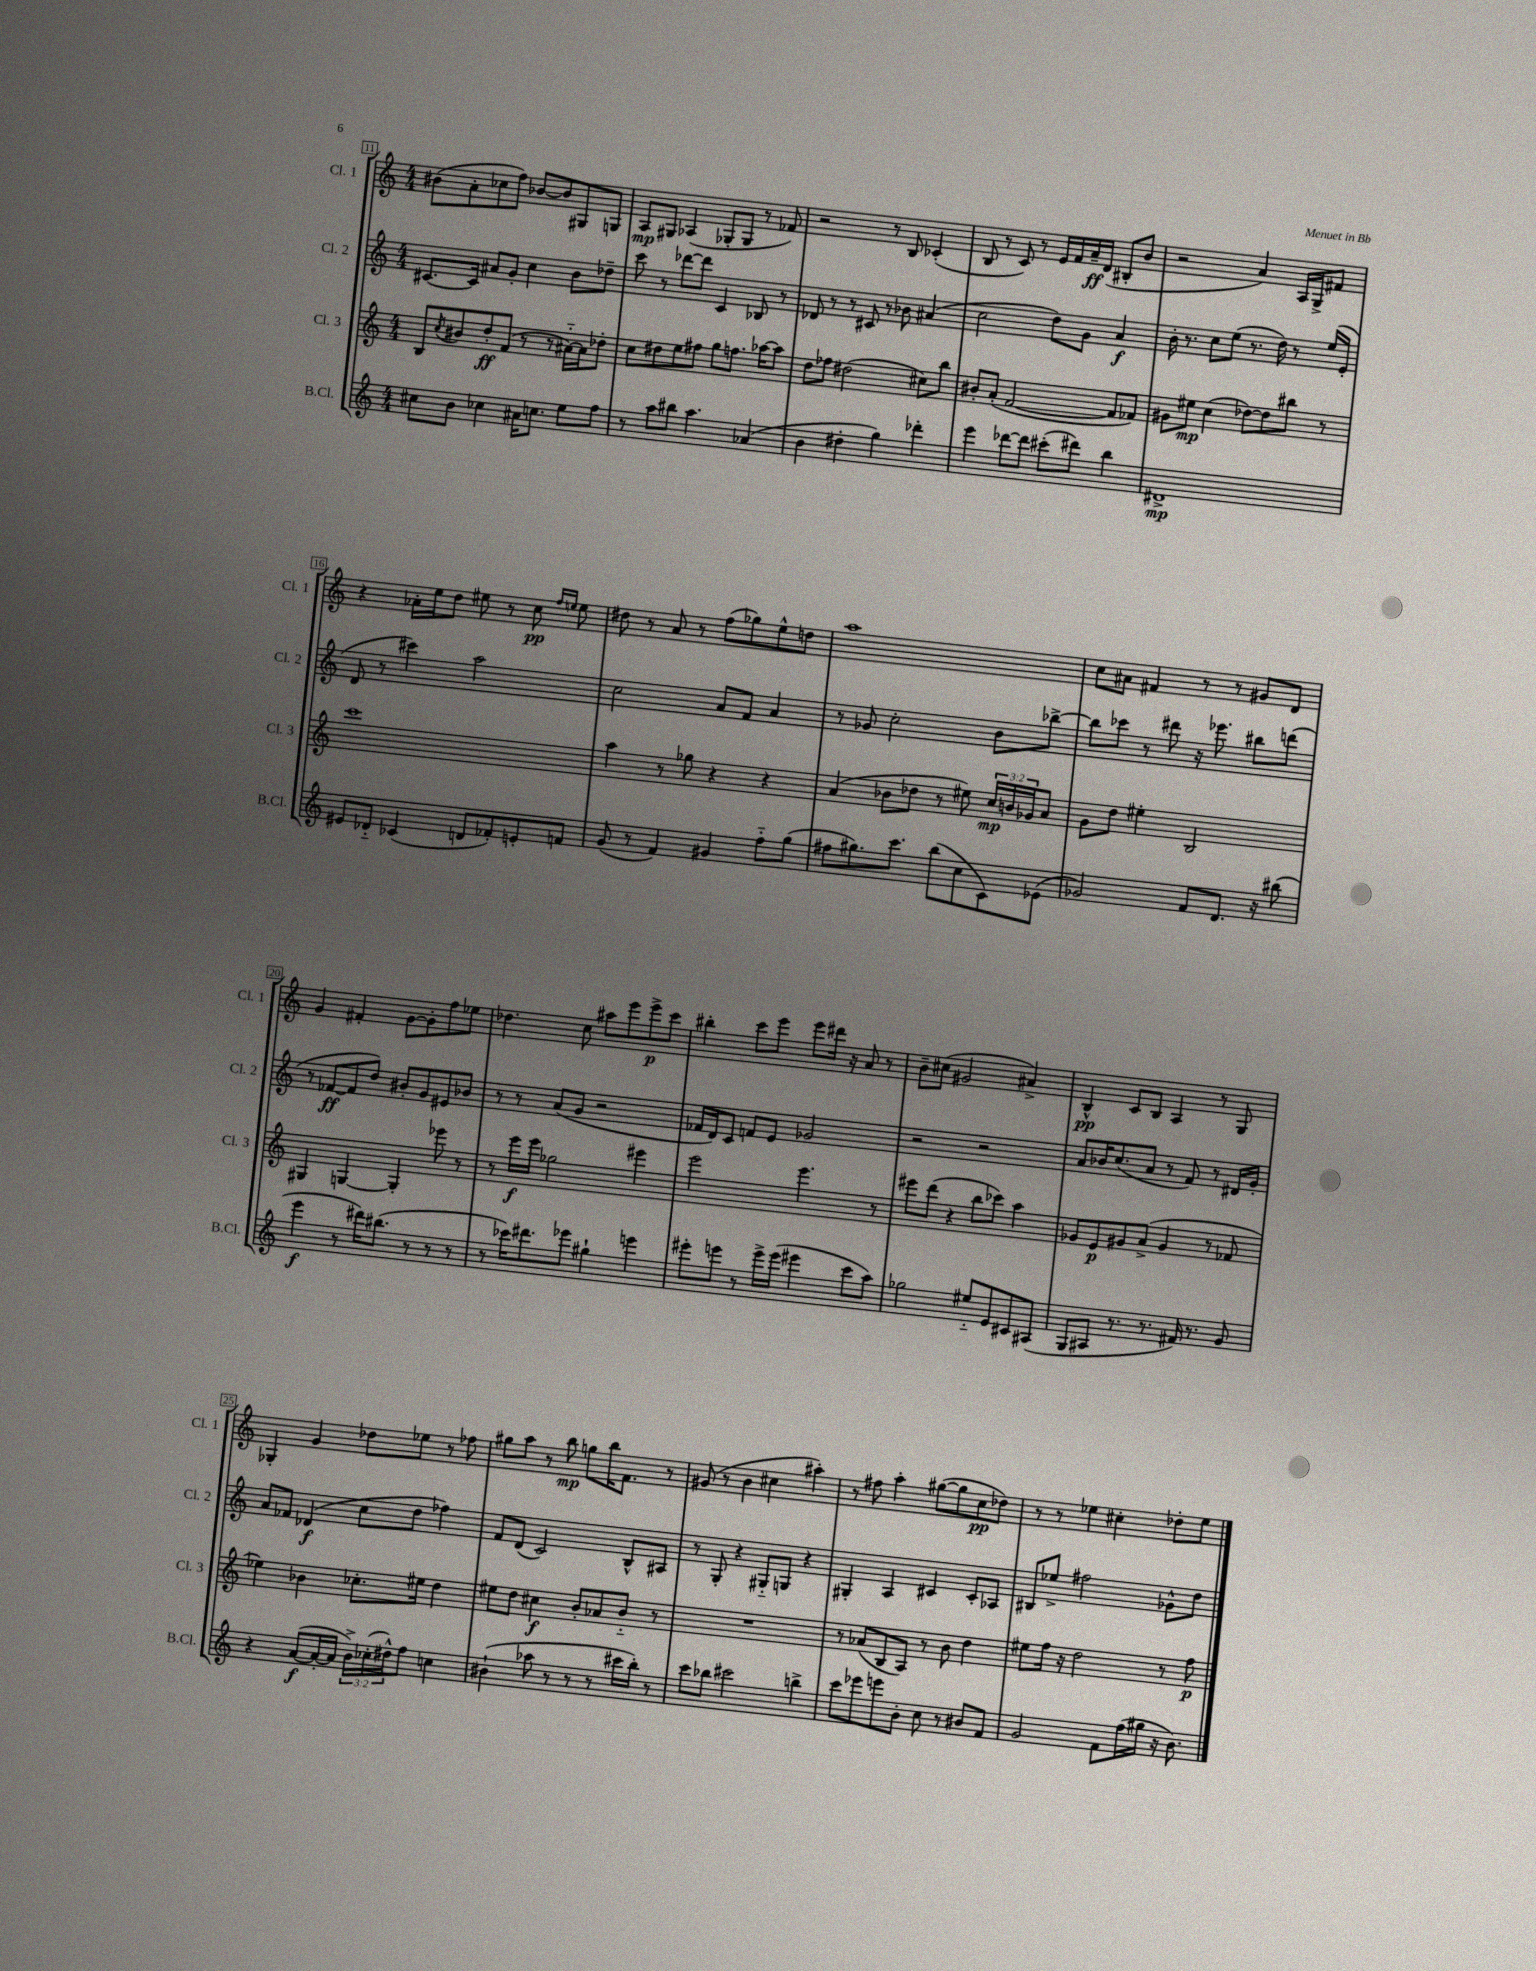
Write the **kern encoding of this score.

**kern	**kern	**kern	**kern
*staff4	*staff3	*staff2	*staff1
*clefG2	*clefG2	*clefG2	*clefG2
*k[]	*k[]	*k[]	*k[]
*M4/4	*M4/4	*M4/4	*M4/4
8cc#	8B	[8.c#	(8b#
.	8qcc	.	.
8b	8b#	.	8a'
.	.	16c#]	.
4cc-	8dd'	8a#	8cc-
.	(8f	8g'	8ff)
16a#	8r	4cc	[8b-
8.cc	.	.	.
.	8r	.	8b-]
8ee	[16a#'~)	8b	8G#
.	16a#]	.	.
8ff	8dd-'	8dd-~	8G
=	=	=	=
8r	8cc	8ccc	8A
8aa	8dd#	8r	8G#
8bb#	8ee	[8ddd-	(4A-
4.aa	8ff#	8ddd-]	.
.	8gg	4c	8G-'
.	8.ff	.	8G-
(4a-	.	8B-	8r
.	[16aa-	.	.
.	8aa-]	8r	8f-)
=	=	=	=
4b	8dd	8d-	2r
.	8ff-	8r	.
4dd#'	(2dd#	8r	.
.	.	8c#	.
4gg)	.	8r	8r
.	.	8b-	8B
4ddd-'	8cc#)	(4a#	(4c-'
.	8bb	.	.
=	=	=	=
4eee	8b#'	2cc	8B
.	(8a'	.	8r
[8ddd-	[2f	.	8c)
8ddd-]	.	.	8r
(8ccc#'	.	8dd)	16e
.	.	.	16f
8ddd#)	.	8g	16a~
.	.	.	(16d
4bb	8f]	4a	8B#'
.	8f-)	.	8b
=	=	=	=
1d#^	8g#	16b'	2r
.	.	8.r	.
.	8ee#	.	.
.	(4cc	8cc	.
.	.	(8ee	.
.	[8dd-)	8.r	4a)
.	8dd-]	.	.
.	.	16dd)	.
.	8bb#	8r	16A
.	.	.	16G^
.	8r	(16ee	8f#
.	.	16e'	.
=	=	=	=
8e#	1ccc	8d	4r
8d-'~	.	8r	.
(4c-	.	4ccc#)	16a-'
.	.	.	16ee
.	.	.	8dd
8d	.	2aa	8ee#
8f-')	.	.	8r
8e'	.	.	8cc
.	.	.	16qqff
.	.	.	16qqee
8f	.	.	8ee
=	=	=	=
(8g	4aa	2cc	8dd#
8r	.	.	8r
4f)	8r	.	8a
.	8gg-	.	8r
4g#	4r	8a	(8ff
.	.	8f	8gg-)
8ff'~	4r	4a	8ee^^
(8gg	.	.	8dd
=	=	=	=
8ff#	(4a	8r	1aa
8.gg#)	.	8g-	.
.	8b-	2cc'	.
8.ccc	.	.	.
.	8dd-	.	.
(8bb	8r	.	.
8cc	8ee#)	.	.
8c)	24cc	8b	.
.	24b	.	.
.	24g-	.	.
(8e-	8a	[8bb-^	.
=	=	=	=
2g-)	8g	8bb-]	8cc
.	8dd	8ccc-	8a#
.	4ee#'	8r	4f#
.	.	8ddd#	.
8f	2B	16r	8r
.	.	8.eee-	.
8.d	.	.	8r
.	.	8bb#	8g#
16r	.	.	.
(8bb#	.	(8ddd	8d
=	=	=	=
4eee	4G#	8r	4g
.	.	[8f-	.
8r	[4G	8f-]	4f#'
16ddd#)	.	8dd)	.
(8.bb#	.	.	.
.	4G']	8b#'	[8g
8r	.	8g	8g']
8r	8eee-	8e#	8ff
8r	8r	8b-	8ee-
=	=	=	=
8r	8r	8r	4.dd-
16ccc-)	16eee	8r	.
8.ddd#	16eee	.	.
.	2gg-	(8a	.
8eee-	.	8g	8cc
4gg#`	.	2r	8aa#
.	.	.	8eee
4eee	4eee#	.	8eee^
.	.	.	8ccc
=	=	=	=
8eee#'	2eee	16f-	4bb#'
.	.	16d)	.
8eee	.	8c	.
8r	.	8f	8ccc
16eee^	.	8e	8eee
(16eee	.	.	.
4eee#	4.eee	2g-	8eee
.	.	.	16ddd#
.	.	.	16r
8ccc	.	.	8a
8aa)	8r	.	8r
=	=	=	=
2gg-	8eee#	2r	8b~
.	(8ddd	.	(8cc#
.	4r	.	2g#
8ee#'~	8bb	2r	.
8e	8ccc-)	.	.
8c#	4aa	.	4a#^)
(8A#	.	.	.
=	=	=	=
8G	8g-	8a	4B^^
8A#	8e	16b-	.
.	.	(8.cc	.
8.r	8g#	.	8c
.	(8a^	8a	8B
8.r	.	.	.
.	4g#	8r	4A
16f#)	.	8f)	.
8.r	.	.	.
.	8r	8r	8r
8g	8f-	16d#	8G
.	.	16g'	.
=	=	=	=
4r	4ee-)	8a	4G-'
.	.	8f-	.
([8a	4b-	(4d-	4g
16a'_	.	.	.
16a]	.	.	.
24b^)	8.cc-'	8cc	8dd-
(24cc-'	.	.	.
24dd#^^)	.	.	.
8ff	.	8dd	8ee-
.	16ee#	.	.
4cc	4dd	4ff-)	8r
.	.	.	8ff-
=	=	=	=
(4b#`	8ee#	8f	8gg#
.	8dd	(8d	8aa
8aa-	4cc#	2c)	8r
8r	.	.	8bb
8r	8b'	.	8gg
8r	8a-	.	16bb
.	.	.	8.f
16ccc#	8b'~	8B^^	.
16bb')	.	.	.
8r	8r	8A#	8r
=	=	=	=
8ccc	1r	8r	(8g#
8bb-	.	8G'	8r
2ccc#	.	4r	4b
.	.	8G#'~	4cc#
.	.	8G	.
4bb^	.	4r	4aa#')
=	=	=	=
8ccc	8r	4G#'	8r
8eee-	(8a-	.	8ff#
8eee	8B	4A	4aa'
8b'	8A)	.	.
8cc	8r	4c#	([8gg#
8r	8b	.	8gg#]
8b#	4dd	8c#'	8cc
8f	.	8A-	8dd-)
=	=	=	=
2g	8ee#	8B#	8r
.	16ff	8ee-^	8r
.	16r	.	.
.	2dd	2ff#	4ee-
8f	.	.	4cc#'
(16ff	.	.	.
16gg#	.	.	.
16r	8r	8g-^^	8dd-'
8.b)	.	.	.
.	8ff	8dd	8ee-
==	==	==	==
*-	*-	*-	*-
